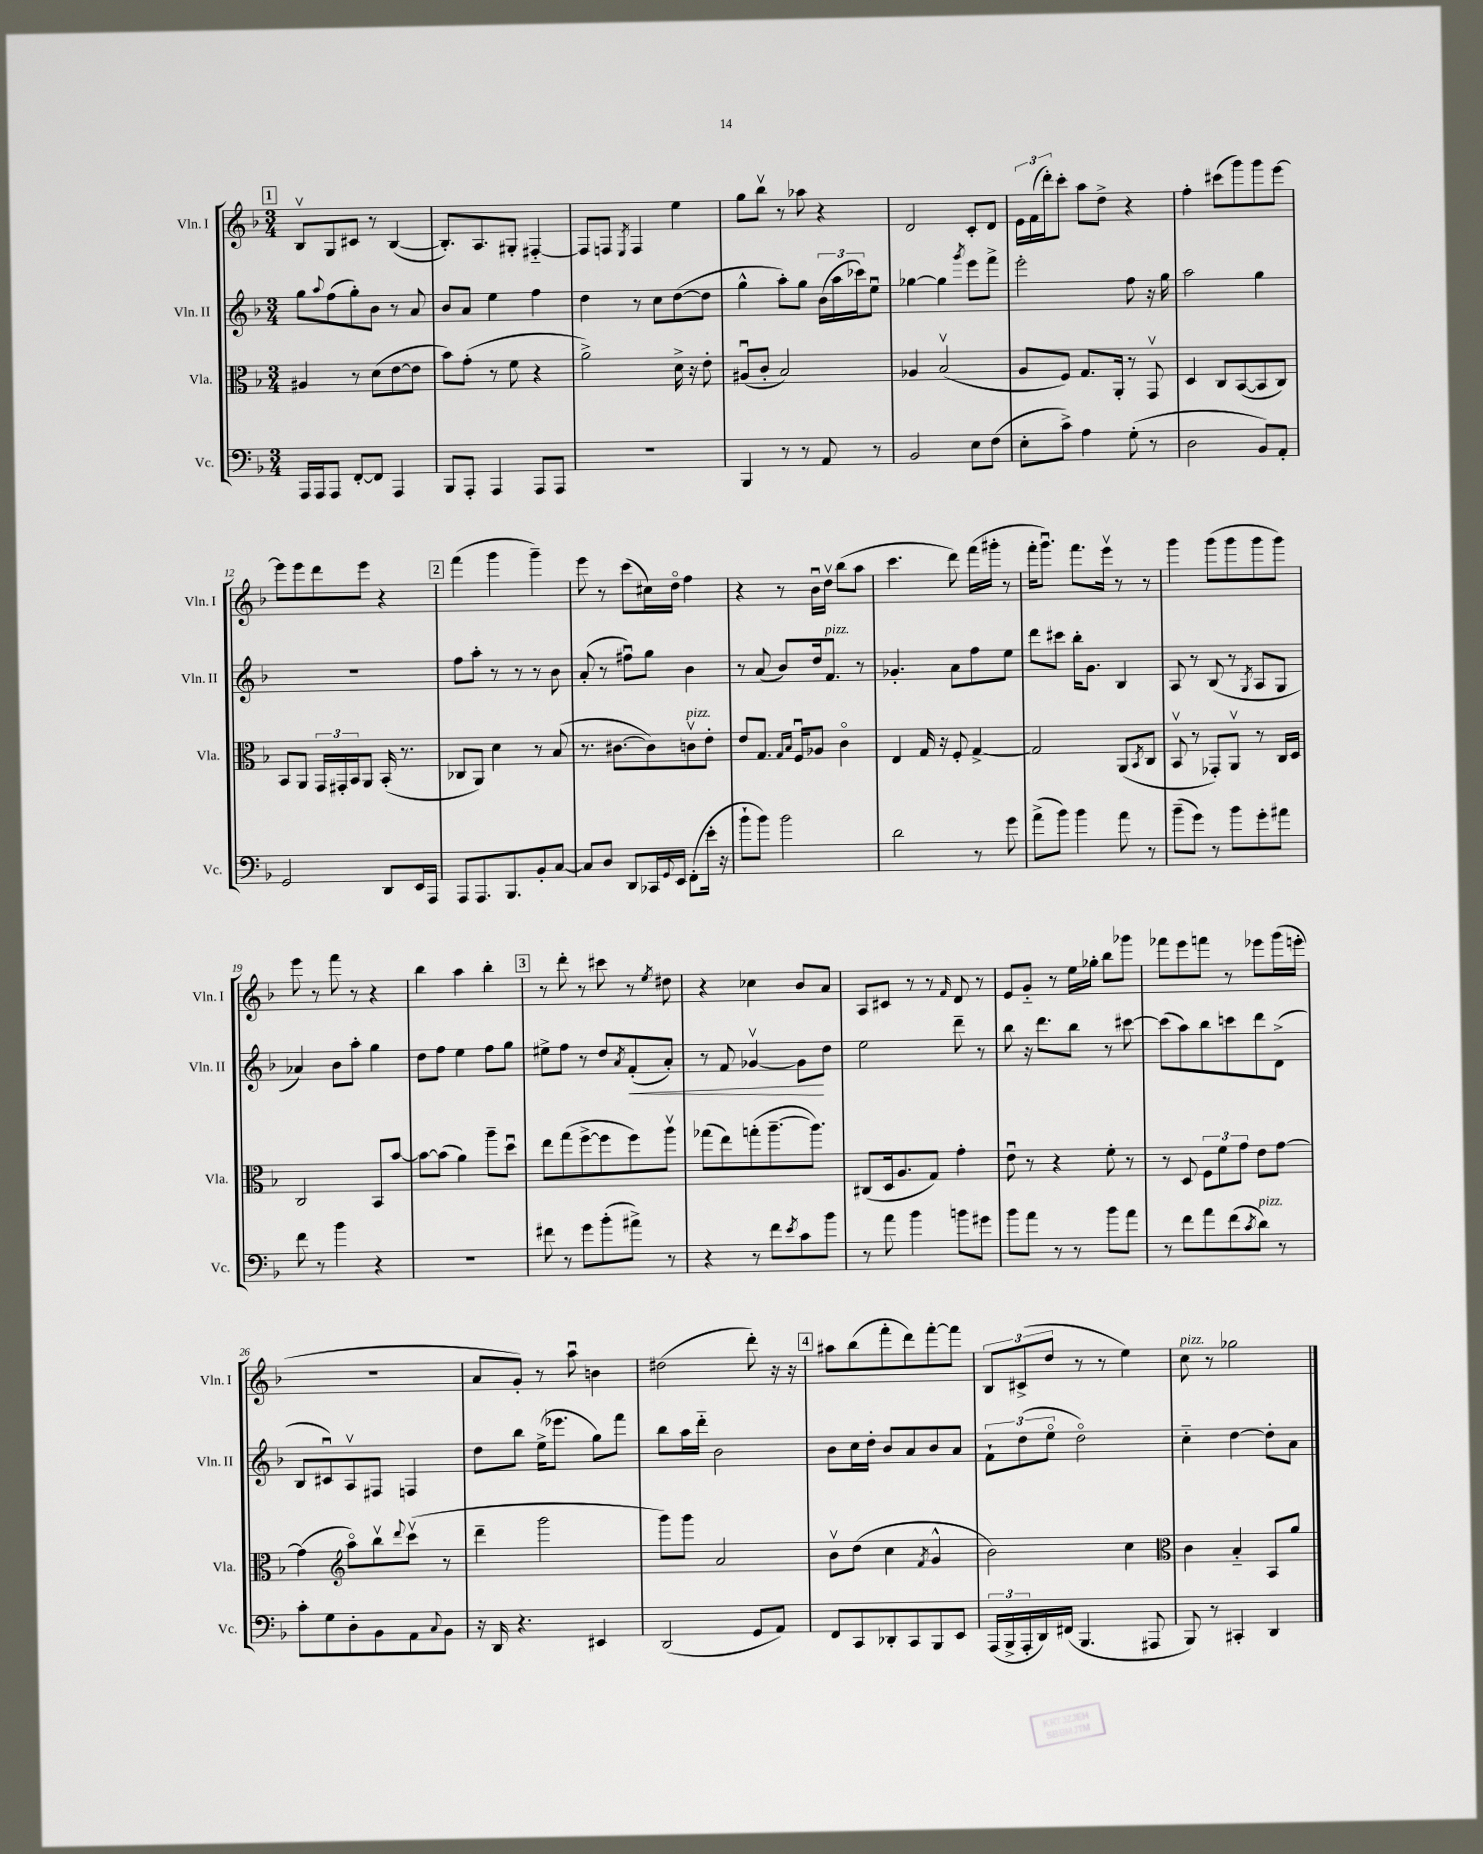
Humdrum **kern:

**kern	**kern	**kern	**kern
*staff4	*staff3	*staff2	*staff1
*clefF4	*clefC3	*clefG2	*clefG2
*k[b-]	*k[b-]	*k[b-]	*k[b-]
*M3/4	*M3/4	*M3/4	*M3/4
16AAA	4A#	8gg	8B-v
16AAA	.	.	.
.	.	8qqaa	.
8AAA	.	(8ff	8G
[8FF'	8r	8gg')	8c#
8FF]	(8d	8b-	8r
4AAA	[8e	8r	([4B-
.	8e]	8a	.
=	=	=	=
8BBB-	8b-)	8b-	8.B-'])
8AAA'	(8g'	8a	.
.	.	.	8.A
4AAA	8r	4ee	.
.	8f	.	8G#'
8AAA	4r	4ff	[4F#'~
8AAA	.	.	.
=	=	=	=
2.r	2a^)	4dd	8F#]
.	.	.	8F
.	.	.	8qE
.	.	8r	4F
.	.	8cc	.
.	16d^	([8dd	4ee
.	16r	.	.
.	8e'	8dd]	.
=	=	=	=
4BBB-	(8A#u	4gg^^	8gg
.	8c'	.	8bb-v
8r	2B-)	8aa')	8r
8r	.	8gg	8aa-
8AA	.	(24b-	4r
.	.	24aa	.
.	.	24ccc-)	.
8r	.	8eeu	.
=	=	=	=
2BB-	4A-	[4gg-	2d
.	(2B-v	4gg-]	.
.	.	8qggg	.
8E	.	8eee	8c'
(8F	.	8fff^	8d
=	=	=	=
8E'	8A	2eee'	24e
.	.	.	(24f
.	.	.	24ddd')
8c^)	8F)	.	8ccc'
4A	8.G	.	8aa
.	.	.	8dd^
.	16AA'	.	.
(8G'	8r	8ff	4r
8r	8GGv	16r	.
.	.	16gg	.
=	=	=	=
2D	4D	2aa	4ff'
.	8C	.	(8ccc#
.	([8BB-	.	8ggg)
8BB-)	8BB-]	4gg	8ggg
8AA'	8C)	.	[8eee
=	=	=	=
2GG	8BB-	2.r	8eee]
.	8AA	.	8eee
.	24GG	.	8ddd
.	24GG#'	.	.
.	24BB-	.	.
.	8AA	.	8eee
8DD	(16BB-'	.	4r
.	8.r	.	.
16EE	.	.	.
16AAA	.	.	.
=	=	=	=
8AAA	8C-	8ff	(4fff
8.AAA	8AA)	8aa'	.
.	4d	8r	4ggg
8.BBB-	.	.	.
.	.	8r	.
8BB-'	8r	8r	4ggg~)
[8C	(8B-	8b-	.
=	=	=	=
8C]	8.r	(8a'	8eee
8D	.	8r	8r
.	[8.c#	.	.
8DD	.	8ff#u)	(8ccc
16CC-	8c#])	8gg	16cc#)
8qqGG	.	.	.
16EE	.	.	16ddo
(8FF'	8cv	4b-	4ff
16e'	8e'	.	.
16r	.	.	.
=	=	=	=
8b-`	8e	8r	4r
8b-)	8.G	(8a	.
2b-	.	8b-)	8r
.	16qqG	.	.
.	16qqB-	.	.
.	16Fu	.	.
.	8A-	16dd	16b-u
.	.	8.f	16ddv
.	4co	.	(8bb-
.	.	8r	8aa
=	=	=	=
2d	4E	4.g-'	4.ccc
.	16G	.	.
.	16r	.	.
.	8F'	8a	8ddd)
8r	[4G^	8ff	(16fff
.	.	.	16ggg#'
8g	.	8ee	8r
=	=	=	=
(8a^	2G]	8ddd	16fff'
.	.	.	8.gggu)
8b-)	.	8ccc#	.
4b-	.	16bb-'	8.fff
.	.	8.g	.
.	.	.	16eeev
8a	(8AA	4B-	8r
.	8qBB-	.	.
8r	8C	.	8r
=	=	=	=
(8b-~	8BB-v	8A	4ggg
8g)	8r	8r	.
8r	8GG-')	(8B-	(8ggg
8b-	8AAv	8r	8ggg
.	.	8qG	.
8g'	8r	8A	8ggg
8a#	16C	8G	8ggg)
.	16D	.	.
=	=	=	=
8f	2C	4a-)	8eee
8r	.	.	8r
4b-	.	8b-	8fff
.	.	8aa'	8r
4r	8BB-	4gg	4r
.	[8b-	.	.
=	=	=	=
2.r	8b-_	8dd	4bb-
.	(8b-]	8ff	.
.	4a)	4ee	4aa
.	8aa~	8ff	4bb-'
.	8ddu	8gg	.
=	=	=	=
8f#	8ee	8ee#^	8r
8r	(8gg	8ff	8ddd'
8g	[8ff^	8r	8r
(8b-'	8ff]	8dd	8ccc#
.	.	8qa	.
8a#^)	8ff)	(8f'	8r
.	.	.	8qee
8r	8aav	8a')	8dd#
=	=	=	=
4r	(8gg-	8r	4r
.	8ee)	8f	.
8r	(8gg'	[4g-v	4cc-
8f	[8.aa~	.	.
8qe	.	.	.
8c	.	8g-]	8b-
.	8.aa])	.	.
8b-	.	8dd	8a
=	=	=	=
8r	(8C#	2ee	8A
8a	16D	.	8c#
.	8.A	.	.
4b-	.	.	8r
.	8G)	.	8r
.	.	.	16qqf
8b	4g'	8ddd~	8d
8g#	.	8r	8r
=	=	=	=
8b-	8eu	8bb-	8e
8a	8r	16r	8g'~
.	.	8.ddd	.
8r	4r	.	8r
8r	.	8bb-	16ee
.	.	.	16gg-'
8b-	8f'	8r	8bb-
8a	8r	[8ccc#	8ggg-
=	=	=	=
8r	8r	(8ccc#]	8fff-
8f	8D	8aa)	8eee
8a	12F	8bb-	8fff
.	12f	.	.
(8f	.	8ccc	8r
.	12g	.	.
8qc	.	.	.
8d)	8e	8ddd	8eee-
8r	[8g	(8d^	(16ggg
.	.	.	16eee'
=	=	=	=
8c'	(4g]	8B-	2.r
8G	.	8c#u)	.
*	*clefG2	*	*
8D'	8aao)	8Av	.
8BB-	8bb-v	8F#	.
.	8qqddd	.	.
8AA	(8cccv	4F	.
8qqC	.	.	.
8BB-	8r	.	.
=	=	=	=
16r	4ddd~	8dd	8a
16DD	.	.	.
4.r	.	8bb-	8g')
.	2ggg	(16ee^	8r
.	.	8.eee-	.
.	.	.	8aau
4EE#	.	8gg)	4b
.	.	8fff	.
=	=	=	=
(2DD	8ggg)	8bb-	(2dd#
.	8ggg	16aa	.
.	.	16ddd'~	.
.	2a	2b-	.
8GG	.	.	8ddd')
8AA)	.	.	16r
.	.	.	16r
=	=	=	=
8FF	8b-v	8b-	8aa#
8CC	(8dd	16cc	(8bb-
.	.	16dd'	.
8DD-'	4cc	8b-	8fff'
8CC	.	8a	8ddd)
.	8qf	.	.
8BBB-	4g^^	8b-	[8fff'
8EE	.	8a	8fff]
=	=	=	=
(24AAA	2b-)	12f`	12B-
24BBB-^	.	.	.
24AAA'	.	(12dd	(12c#^
16DD)	.	.	.
.	.	12eeo	12dd
(16FF#	.	.	.
4.BBB-	.	2ddo)	8r
.	.	.	8r
.	4cc	.	4ee)
8AAA#	.	.	.
=	=	=	=
*	*clefC3	*	*
8BBB-)	4c	4cc'~	8cc
8r	.	.	8r
4CC#'	4B-'~	[4dd	2gg-
4DD	8BB-	8dd']	.
.	8a	8a	.
==	==	==	==
*-	*-	*-	*-
